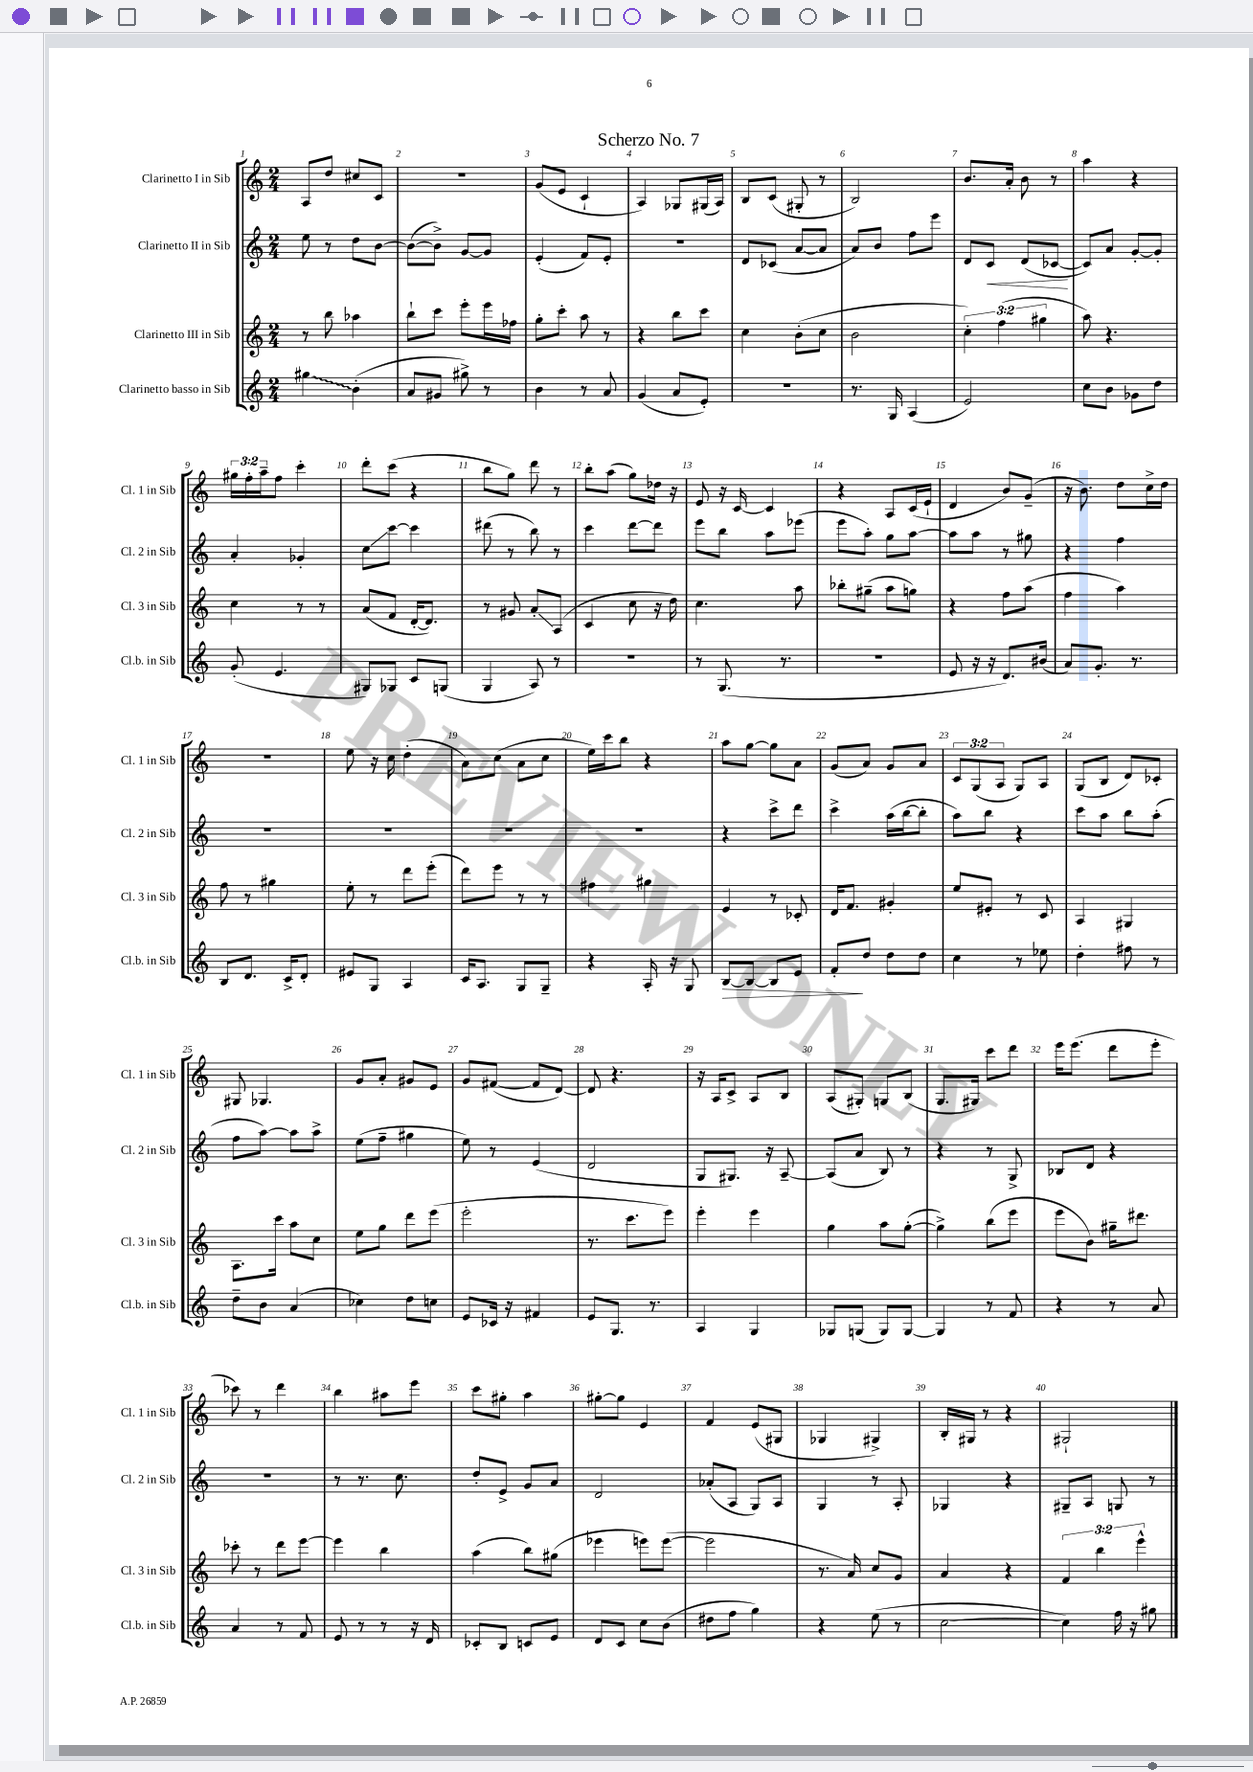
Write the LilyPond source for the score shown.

\header { title = "Scherzo No. 7" }
<<
\new StaffGroup <<
\new Staff = "s0" \with { instrumentName = "Clarinetto I in Sib" shortInstrumentName = "Cl. 1 in Sib" } {
    \clef treble \key c \major \numericTimeSignature \time 2/4 \override Staff.TupletNumber.text = #tuplet-number::calc-fraction-text
    a8 d''8 cis''8 c'8 |
    R2 |
    g'8( e'8 c'4-! |
    a4) ges8 gis16( a16) |
    b8 c'8( gis8-. r8 |
    b2) |
    b'8. a'16-. b'8 r8 |
    a''4 r4 |
    \tuplet 3/2 { gis''16 f''16-. a''16-- } f''8 c'''4-. |
    d'''8-. c'''8( r4 |
    b''8 g''8) d'''8 r8 |
    b''8-. a''8( g''8) des''16 r16 |
    e'8 r16 c'16~ c'4 |
    r4 a8 c'16( e'16-! |
    d'4 b'8) g'8--( |
    r16 b'8.) d''8 c''16-> d''16 |
    r2 |
    e''8 r16 c''16 d''4-.( |
    a'8) c''8( a'8 c''8 |
    e''16) c'''16 b''8 r4 |
    a''8 g''8~ g''8 a'8 |
    g'8( a'8) g'8 a'8 |
    \tuplet 3/2 { c'8 g8( a8 } g8) a8 |
    g8( b8 d'8) ces'8-. |
    gis8 ges4. |
    g'8 a'8-. gis'8 e'8 |
    g'8 fis'8~( fis'8 d'8~) |
    d'8 r4. |
    r16 a16 c'8-> a8 b8 |
    a8( gis8-.) g8 b8( |
    g8. gis16) c'''8 d'''8 |
    e'''16 e'''8.( d'''8 e'''8-. |
    ces'''8) r8 d'''4 |
    b''4 ais''8 e'''8 |
    c'''8 gis''8-. a''4 |
    gis''8~-. gis''8 e'4 |
    f'4 e'8( gis8 |
    ges4 gis4->) |
    b16-. gis16 r8 r4 |
    gis2-! \bar "|." |
}
\new Staff = "s1" \with { instrumentName = "Clarinetto II in Sib" shortInstrumentName = "Cl. 2 in Sib" } {
    \clef treble \key c \major \numericTimeSignature \time 2/4
    e''8 r8 d''8 b'8~ |
    b'8~( b'8->) g'8~ g'8 |
    e'4-.( f'8) e'8-. |
    R2 |
    d'8 ces'8( a'8~ a'8 |
    a'8) b'8 f''8 e'''8 |
    d'8 c'8\< d'8( ces'8~\! |
    ces'8) a'8 g'8~-. g'8-. |
    a'4-. ges'4-. |
    c''8\glissando c'''8~ c'''4 |
    dis'''8( r8 b''8) r8 |
    c'''4 d'''8~ d'''8 |
    e'''8 b''8 a''8 ees'''8( |
    e'''8 a''8-.) g''8 a''8~ |
    a''8 a''8 r8 gis''8 |
    r4 f''4 |
    R2 |
    R2 |
    R2 |
    R2 |
    r4 c'''8-> d'''8 |
    c'''4-> a''16( b''16~ b''8-. |
    a''8) b''8 r4 |
    c'''8 a''8 b''8 a''8-.( |
    f''8 a''8~) a''8 a''8-> |
    e''8( f''8-- gis''4 |
    e''8) r8 e'4( |
    d'2 |
    g8 gis8.) r16 a8~-- |
    a8( a'8 b8) r8 |
    r4 r8 g8-> |
    bes8 d'8 r4 |
    r2 |
    r8 r8. c''8. |
    d''8-. e'8-> g'8 a'8 |
    d'2 |
    aes'8-.( a8 g8) a8 |
    g4 r8 a8-. |
    ges4 r4 |
    gis8-- a8 g8 r8 \bar "|." |
}
\new Staff = "s2" \with { instrumentName = "Clarinetto III in Sib" shortInstrumentName = "Cl. 3 in Sib" } {
    \clef treble \key c \major \numericTimeSignature \time 2/4 \override Staff.TupletNumber.text = #tuplet-number::calc-fraction-text
    r8 b''8 aes''4 |
    b''8-! c'''8 e'''8-. e'''16 fes''16 |
    g''8-. c'''8-. a''8 r8 |
    r4 b''8 c'''8 |
    c''4 b'8-.( c''8 |
    b'2 |
    \tuplet 3/2 { c''4-.) f''4( gis''4 } |
    a''8) r4. |
    c''4 r8 r8 |
    a'8( f'8 d'16~-. d'8.) |
    r8 gis'8 a'8-.\glissando a8( |
    c'4 c''8 r16 d''16) |
    c''4. a''8 |
    bes''8-. gis''8--( a''8 g''8) |
    r4 f''8 a''8( |
    f''4 a''4) |
    f''8 r8 gis''4 |
    e''8-. r8 d'''8 e'''8-.( |
    d'''8) e'''8 r8 r8 |
    fis''4 gis''4 |
    e'4 r8 ces'8-. |
    d'16 f'8. gis'4-. |
    e''8 eis'8-. r8 c'8 |
    a4 gis4 |
    a8. c'''16 a''8 c''8 |
    e''8 g''8 d'''8 e'''8( |
    e'''2-. |
    r8. c'''8. e'''8) |
    e'''4-. e'''4 |
    g''4 a''8 g''8~-.( |
    g''4->) b''8( e'''8 |
    e'''8 b'8) gis''16-- dis'''8. |
    ces'''8-. r8 d'''8 e'''8~ |
    e'''4 b''4 |
    a''4( b''8) gis''8( |
    ees'''4 e'''8) e'''8~( |
    e'''2 |
    r8. a'16) c''8 g'8 |
    a'4 r4 |
    \tuplet 3/2 { f'4 b''4 e'''4-^ } \bar "|." |
}
\new Staff = "s3" \with { instrumentName = "Clarinetto basso in Sib" shortInstrumentName = "Cl.b. in Sib" } {
    \clef treble \key c \major \numericTimeSignature \time 2/4
    \once \override Glissando.style = #'zigzag gis''4\glissando b'4-.( |
    a'8 gis'8 gis''8->) r8 |
    b'4 r8 a'8 |
    g'4( a'8 e'8-.) |
    R2 |
    r8. g16 a4( |
    e'2) |
    c''8 b'8 ges'8 d''8 |
    g'8-.( e'4. |
    gis8) ges8 c'8 g8( |
    g4 a8) r8 |
    R2 |
    r8 g8.( r8. |
    r2 |
    e'8 r16 r16 d'8.) bis'16( |
    a'8) g'8.-. r8. |
    b8 d'8. c'16-> d'8-. |
    eis'8 g8 a4 |
    c'16 a8. g8 g8-- |
    r4 a16-. r16 g8 |
    b8~\> b8~ b8 e'8 |
    f'8-.\! d''8 d''8 d''8 |
    c''4 r8 ees''8 |
    d''4-. fis''8 r8 |
    d''8-- b'8 a'4( |
    ces''4) d''8 c''8 |
    e'8 ces'16 r16 fis'4 |
    e'8 g8. r8. |
    a4 g4 |
    ges8 g8( g8) g8~ |
    g4 r8 f'8 |
    r4 r8 a'8 |
    a'4 r8 f'8 |
    e'8 r8 r8 r16 d'16 |
    ces'8-. b8 c'8 e'8 |
    d'8 c'8 c''8 b'8( |
    dis''8 f''8 g''4) |
    r4 e''8( r8 |
    c''2~ |
    c''4) f''16 r16 gis''8 \bar "|." |
}
>>
>>
\layout { \context { \Score \override BarNumber.break-visibility = ##(#f #t #t) barNumberVisibility = #all-bar-numbers-visible } }
